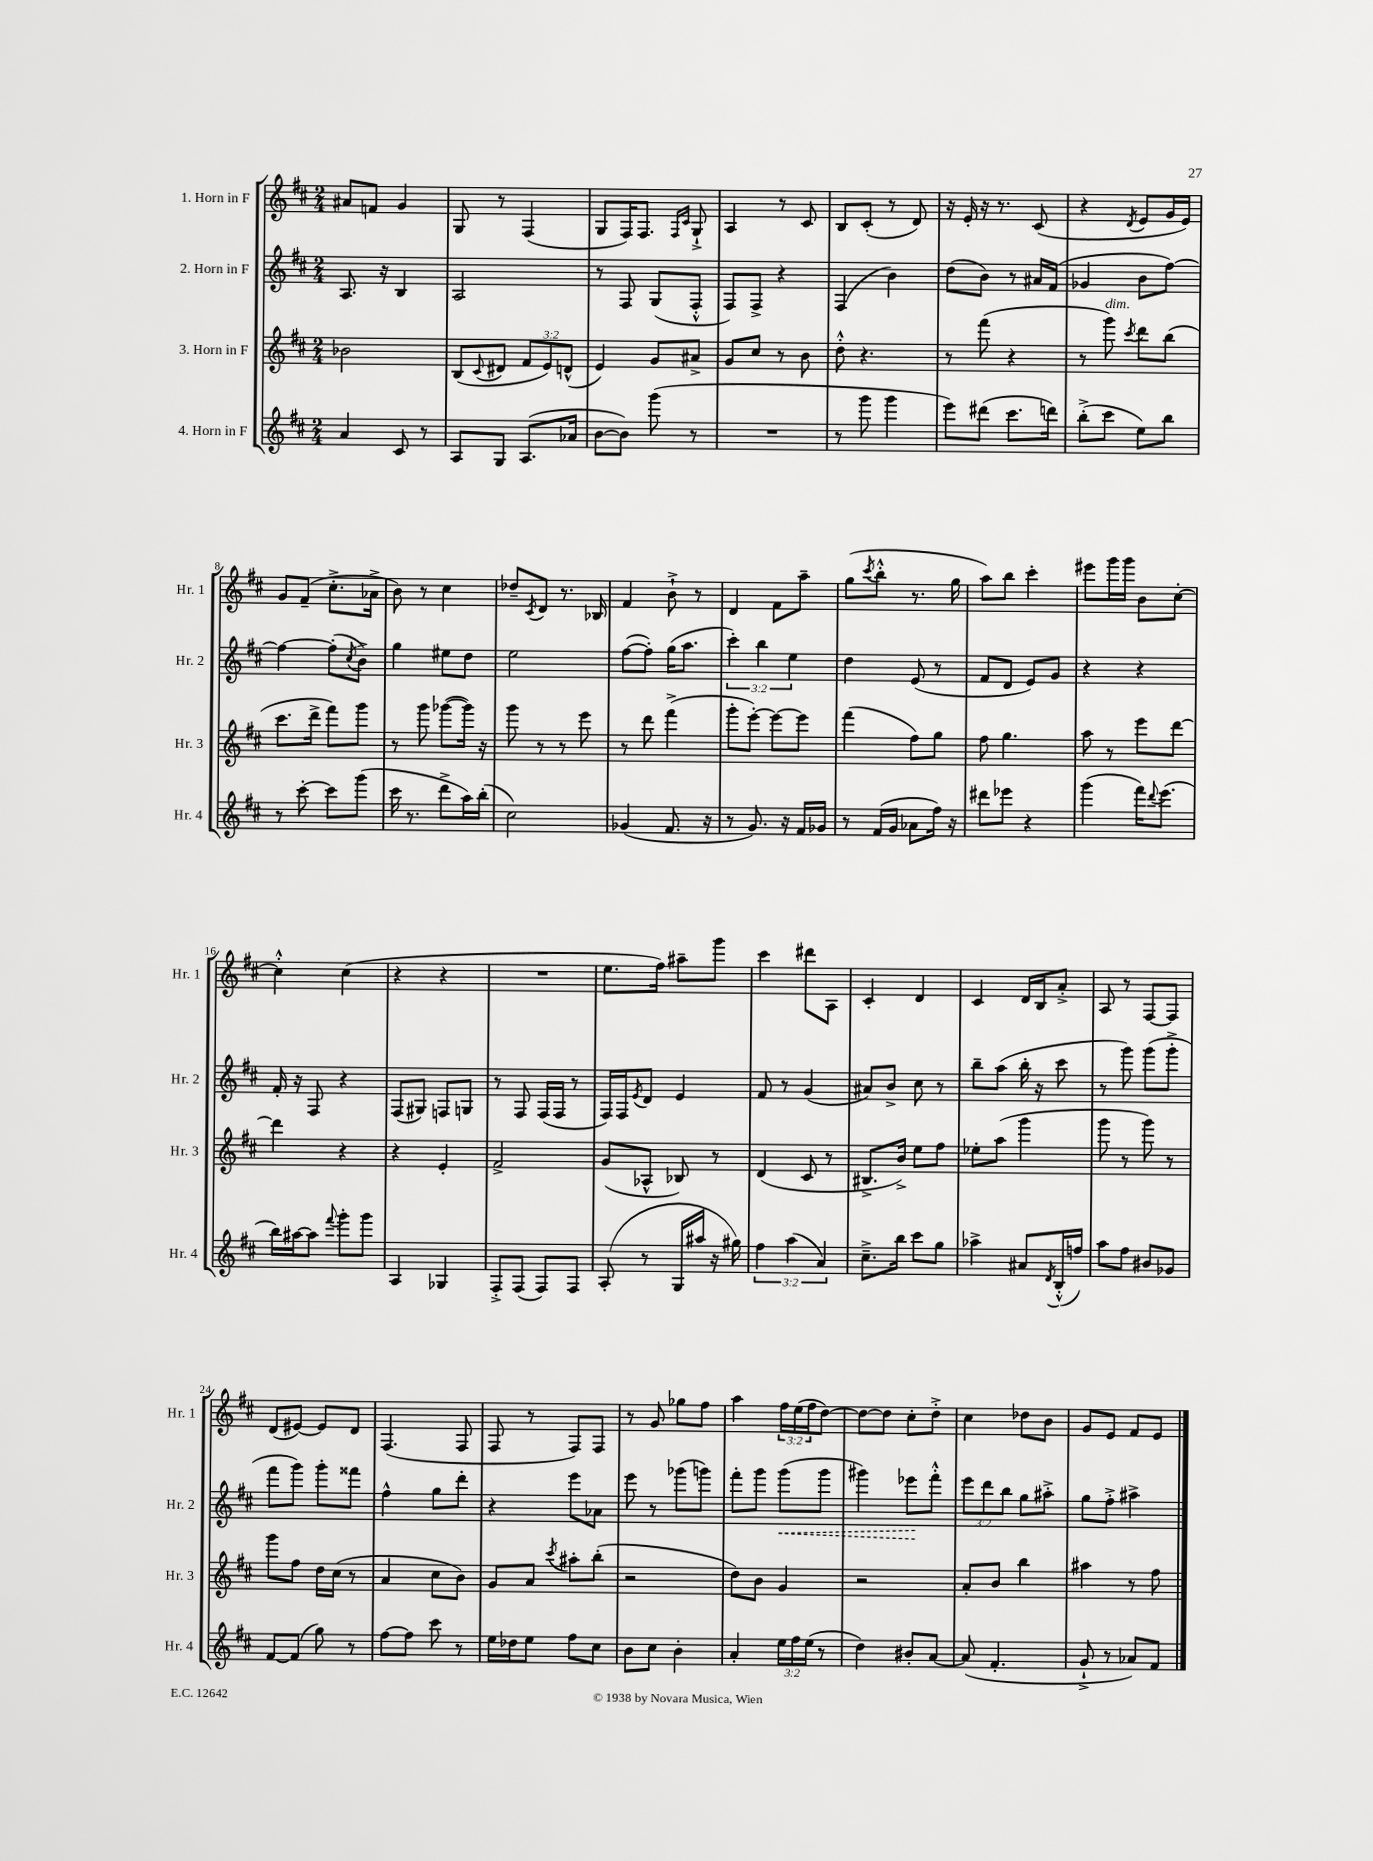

**kern	**kern	**kern	**kern
*staff4	*staff3	*staff2	*staff1
*clefG2	*clefG2	*clefG2	*clefG2
*k[f#c#]	*k[f#c#]	*k[f#c#]	*k[f#c#]
*M2/4	*M2/4	*M2/4	*M2/4
4a	2b-	8.A	8a#
.	.	.	8f
.	.	16r	.
8c#	.	4B	4g
8r	.	.	.
=	=	=	=
8A	(8B	2A	8G
.	8qqc#	.	.
8G	8d#	.	8r
(8.A	12f#	.	(4F#
.	12e)	.	.
.	(12d^^	.	.
16a-	.	.	.
=	=	=	=
[8b	4e)	8r	8G
8b])	.	8F#	16F#)
.	.	.	8.F#
(8ggg	8g	(8G	.
.	.	.	16qqF#
.	.	.	16qqc#
8r	8a#^	8F#'^^	8G`^
=	=	=	=
2r	8g	8F#)	4A
.	8cc#	8F#^	.
.	8r	4r	8r
.	8b	.	8c#
=	=	=	=
8r	8dd'^^	(4F#	8B
8ggg	4.r	.	(8c#'
4ggg	.	4b)	8r
.	.	.	8d)
=	=	=	=
8eee)	8r	(8dd	16r
.	.	.	16e'
(8ddd#	(8fff#	8b)	16r
.	.	.	8.r
8.ccc#	4r	8r	.
.	.	16a#	(8c#
16ddd)	.	(16f#	.
=	=	=	=
(8bb'^	8r	4g-	4r
8ccc#	8ggg)	.	.
.	8qccc#	.	8qd
8ee)	8ddd	8b	8e
8bb	(8bb	[8ff#)	16g
.	.	.	16e)
=	=	=	=
8r	8.ccc#	4ff#_	8g
[8ccc#'	.	.	(8f#~
.	16ddd^	.	.
8ccc#]	8fff#)	(8ff#']	8.cc#'^
.	.	8qcc#	.
(8ggg	8ggg	8b^)	.
.	.	.	16a-^
=	=	=	=
16ccc#	8r	4gg	8b)
8.r	.	.	.
.	8ggg	.	8r
8ddd^	([8ggg-	8ee#	4cc#
16aa)	16ggg-])	8dd	.
(16bb'	16r	.	.
=	=	=	=
2cc#)	8ggg	2ee	8dd-~
.	.	.	8qc#
.	8r	.	8d
.	8r	.	8.r
.	8eee	.	.
.	.	.	16B-
=	=	=	=
(4g-	8r	([8ff#	4f#
.	8ddd	8ff#'])	.
8.f#	(4fff#^	(16gg	8b`^
.	.	8.aa	.
.	.	.	8r
16r	.	.	.
=	=	=	=
8r	8ggg'	6ccc#')	4d
8.g)	[8eee')	.	.
.	.	6bb	.
.	8eee_	.	8f#
16r	.	.	.
.	.	6ee	.
16f#	8eee]	.	8aa~
16g-	.	.	.
=	=	=	=
8r	(4fff#	4dd	(8gg
.	.	.	8qccc#
(16f#	.	.	8bb'^^
16g	.	.	.
8a-	8ff#)	(8e	8.r
16ff#)	8gg	8r	.
16r	.	.	16gg
=	=	=	=
8ddd#	8ff#	8f#	8aa)
8eee-	4.gg	8d	8bb
4r	.	8e)	4ccc#'
.	.	8g	.
=	=	=	=
(4ggg	8aa	4r	8eee#
.	8r	.	16ggg
.	.	.	16ggg
16fff#)	8eee	4r	8b
8qqddd	.	.	.
(8.eee	.	.	.
.	[8ddd	.	[8cc#'
=	=	=	=
16bb)	4ddd]	16f#'	4cc#'^^]
[16aa#	.	16r	.
8aa#]	.	8F#	.
8qqfff#	.	.	.
8ggg'	4r	4r	(4cc#
8ggg	.	.	.
=	=	=	=
4A	4r	(8F#	4r
.	.	8G#)	.
4G-	4e'	8F	4r
.	.	8G	.
=	=	=	=
8F#'^	2f#^	8r	2r
(8F#	.	8F#	.
8F#)	.	(16F#	.
.	.	16F#	.
8F#	.	8r	.
=	=	=	=
(8A'	(8g	16F#)	8.ee
.	.	16F#	.
.	.	8qe	.
8r	8A-^^	8d	.
.	.	.	16ff#)
16G	8B-)	4e	8aa#~
16aa#	.	.	.
16r	8r	.	8ggg
16gg#)	.	.	.
=	=	=	=
6ff#	(4d	8f#	4ccc#
.	.	8r	.
(6aa	.	.	.
.	8c#	(4g	8ddd#
6a)	.	.	.
.	8r	.	8A
=	=	=	=
8.cc#~^	8.B#^	8a#)	4c#'
.	.	8b^	.
16bb	16b^)	.	.
8ccc#	8ee	8cc#	4d
8gg	8ff#	8r	.
=	=	=	=
4aa-^	8ee-'	8bb~	4c#
.	(8aa	(8aa	.
8a#	4ggg	16bb'	16d
.	.	16r	16B
8qd	.	.	.
(16B'^^	.	8ccc#	8a'^
16ff)	.	.	.
=	=	=	=
8aa	8ggg	8r	8A
8ff#	8r	8ggg)	8r
8b#	8ggg)	(8ggg	[8F#
8g-	8r	8ggg'^	8F#]
=	=	=	=
[8f#	8ggg	8fff#	(8d
(8f#]	8ff#	8ggg)	[8e#)
8gg)	16dd	8ggg'	8e#]
.	(16cc#	.	.
8r	8r	8fff##	8d
=	=	=	=
[8ff#	4a	4ff#^^	(4.F#
8ff#]	.	.	.
8ccc#	8cc#	8gg	.
8r	8b)	8ddd'	8F#
=	=	=	=
16ee	8g	4r	8F#
16dd-	.	.	.
8ee	8a	.	8r
.	8qccc#	.	.
8ff#	8aa#'	8eee	8F#)
8cc#	(8bb'	8a-	8F#
=	=	=	=
8b	2r	8eee	8r
8cc#	.	8r	8g
4b'	.	(8ggg-	8gg-
.	.	8ggg)	8ff#
=	=	=	=
4a'	8dd)	8fff#'	4aa
.	8b	8ggg	.
24ee	4g	(8ggg	24ff#
24ff#	.	.	(24ee
(24ee	.	.	24ff#
8r	.	8ggg	[8dd)
=	=	=	=
4dd)	2r	4ggg#)	8dd_
.	.	.	8dd]
8b#'	.	8eee-	8cc#'
[8a	.	8fff#'^^	8dd'^
=	=	=	=
(8a]	8a'	12eee	4cc#
.	.	12ddd	.
4.f#'	8b	.	.
.	.	12bb	.
.	4bb	8gg	8dd-
.	.	8aa#'^	8b
=	=	=	=
8g`^	4aa#	8gg	8g
8r	.	8ff#'^	8e
8a-)	8r	4aa#^	8f#
8f#	8ff#	.	8e
==	==	==	==
*-	*-	*-	*-
